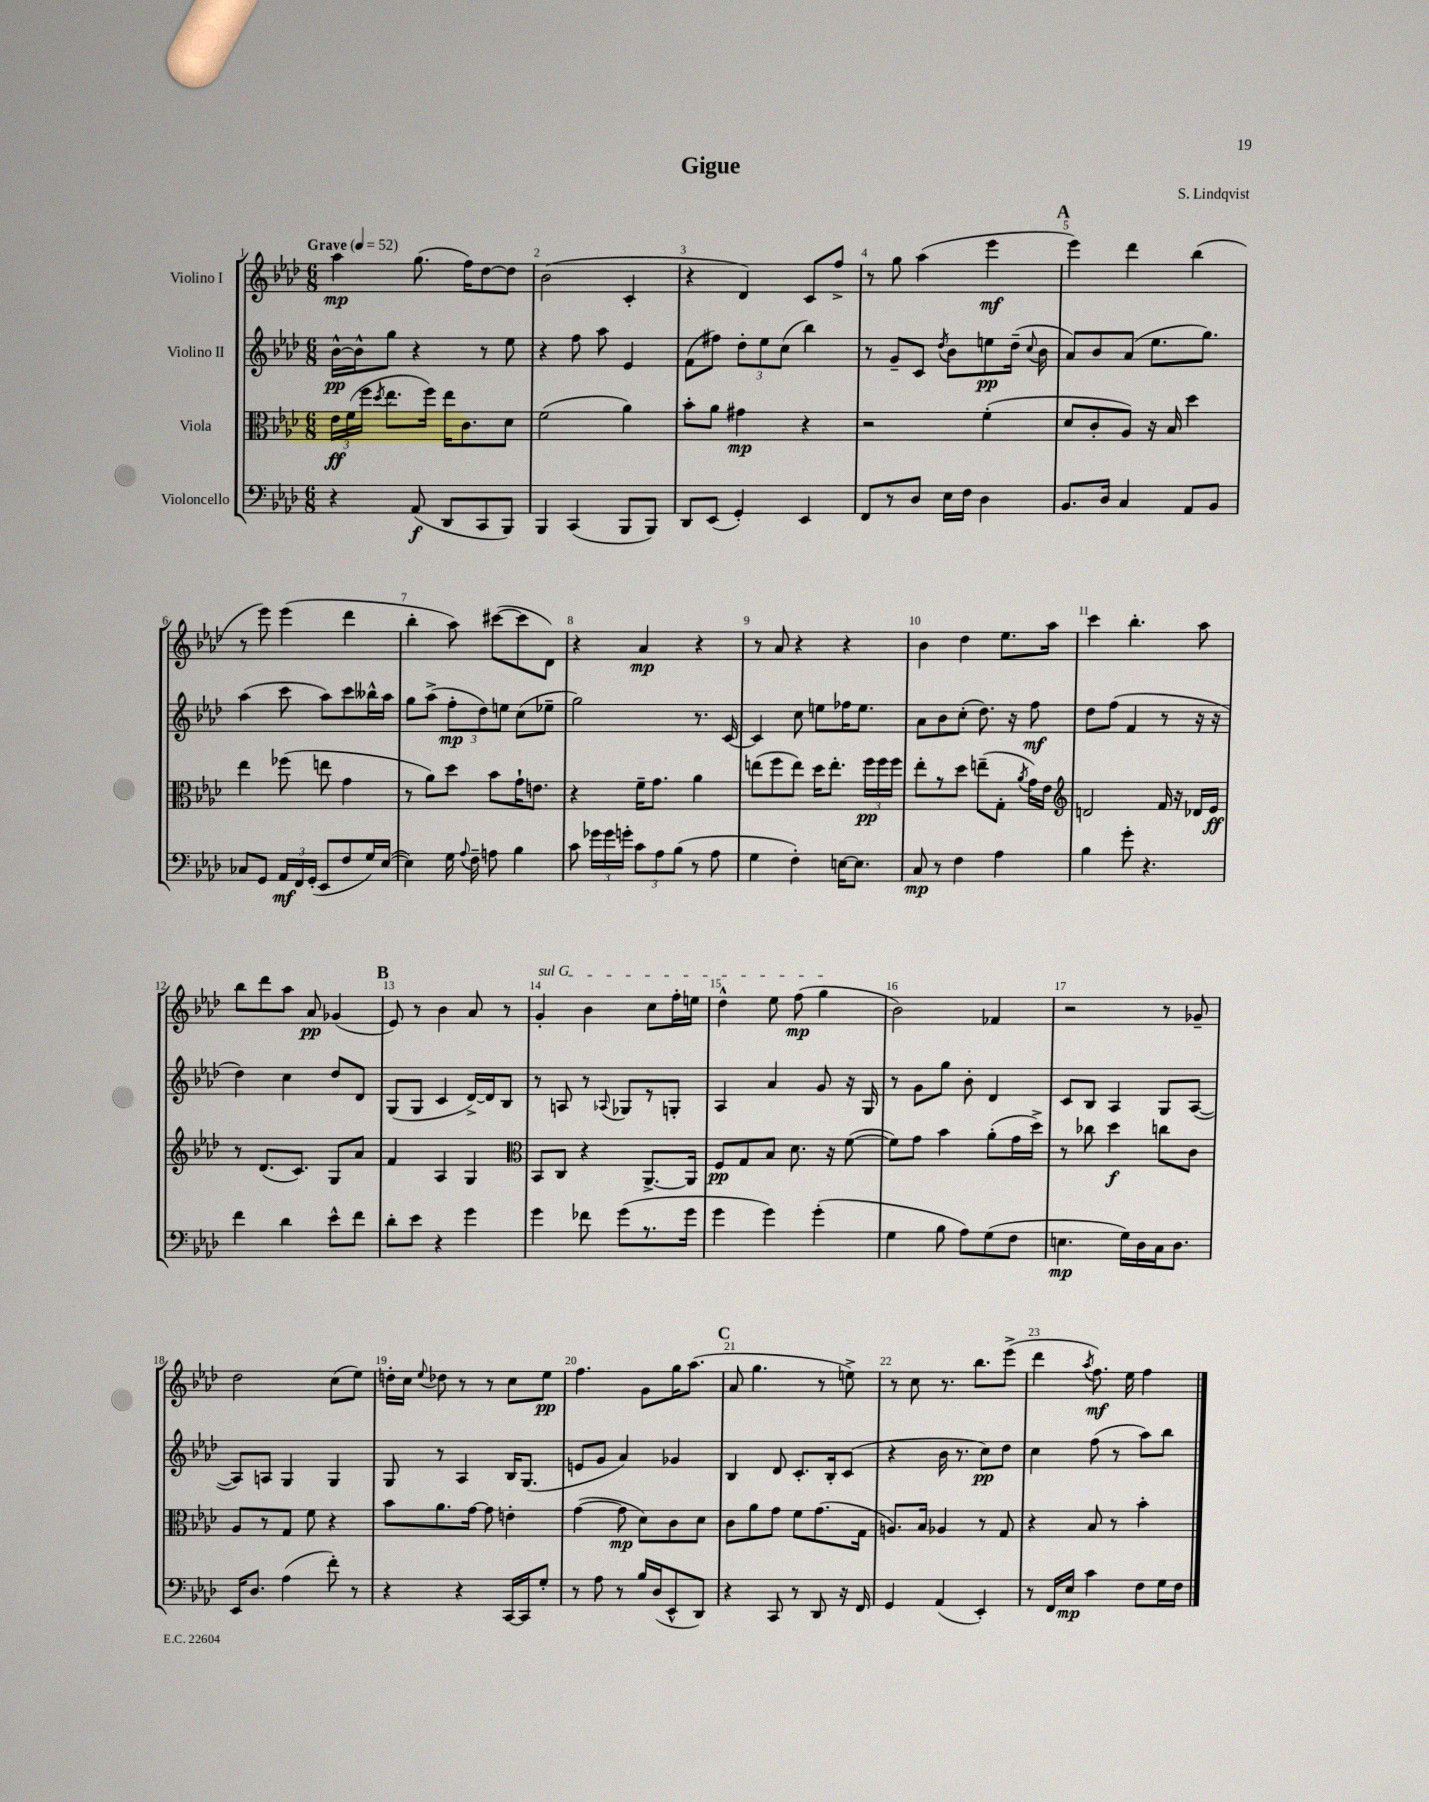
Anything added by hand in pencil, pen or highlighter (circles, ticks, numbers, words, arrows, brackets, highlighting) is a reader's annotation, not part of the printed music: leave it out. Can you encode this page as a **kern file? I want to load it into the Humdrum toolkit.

**kern	**kern	**kern	**kern
*staff4	*staff3	*staff2	*staff1
*clefF4	*clefC3	*clefG2	*clefG2
*k[b-e-a-d-]	*k[b-e-a-d-]	*k[b-e-a-d-]	*k[b-e-a-d-]
*M6/8	*M6/8	*M6/8	*M6/8
*MM52	*MM52	*MM52	*MM52
4r	24e-\LL	[16b-^^\LL	4aa-\
.	(24f\	.	.
.	.	16b-^^\]J	.
.	24ff\JJ	.	.
.	8qdd-/	.	.
.	8.ee-\L	8gg\J	.
(8AA-/	.	4r	(8.gg\
.	16ff\Jk)	.	.
8DD-/L	16ee-\LK	.	.
.	8.c\	.	16ff\LK)
8CC/	.	8r	[8dd-\
8BBB-/J)	8d-\J	8ee-\	8dd-\]J
=	=	=	=
4BBB-/	(2f\	4r	(2b-\
(4CC/	.	8ff\	.
.	.	8aa-\	.
8BBB-/L	4a-\)	4e-/	4c'/
8BBB-/J)	.	.	.
=	=	=	=
8DD-/L	8b-'\L	(8f\L	4r
(8EE-/J	8a-\J	8ff#\J)	.
4GG'/)	4g#\	12dd-'\L	4d-/)
.	.	12ee-\	.
.	.	(12cc\J	.
4EE-/	4r	4bb-\)	8c/L
.	.	.	8ff^/J
=	=	=	=
8FF/L	2r	8r	8r
8r	.	8g~/L	8gg\
8D-/J	.	8c/J	(4aa-\
.	.	8qdd-/	.
16E-\LL	.	8b-\L	.
16F\JJ	.	.	.
4D-\	(4f'\	8ee\	4eee-\
.	.	(16dd-~\Jk	.
.	.	8qqcc/	.
.	.	16b-\	.
=	=	=	=
8.BB-/L	8d-/L	8a-/L)	4eee-\)
.	8c'/	8b-/	.
16D-/Jk	.	.	.
4C/	8A-/J)	(8a-/J	4ddd-\
.	16r	8.ee-\L	.
.	16B-/	.	.
8AA-/L	4dd-\	.	(4bb-\
.	.	8.gg\J)	.
8BB-/J	.	.	.
=	=	=	=
8C-/L	4ee-\	(4aa-\	8r
8GG/J	.	.	8eee-\)
24AA-/LL	(8ff-\	8ccc\	(4eee-\
24FF/	.	.	.
(24GG'/JJ	.	.	.
8EE-/L	8ee\	8aa-\L)	.
8F/	4g\	8ccc\	4ddd-\
16G/L)	.	16bb--^^\L	.
([16E-/JJ	.	16aa-\JJ	.
=	=	=	=
4E-\])	8r	8gg\L	4bb-'\
.	8a-\L)	(8aa-^\J	.
16G\	8dd-\J	12ff'\L	8aa-\)
8qqA-/	.	.	.
16F~\	.	.	.
.	.	12dd-\)	.
8A\	8b-\L	.	([8ccc#\L
.	.	12ee\J	.
4B-\	16g`\K	(8cc\L	8ccc#\]
.	8.e\J	.	.
.	.	8ee-~\J	8d-\J)
=	=	=	=
8c\	4r	2gg\)	4r
24g-\LL	.	.	.
24g-\	.	.	.
24g'\JJ	.	.	.
12c\L	16f~\LK	.	4a-/
.	8.g\J	.	.
12A-\	.	.	.
(12B-\J	.	.	.
8r	4a-\	8.r	4r
8A-\	.	.	.
.	.	[16c/	.
=	=	=	=
4G\	(8ee\L	4c/]	8r
.	8ff\	.	8a-/
4F'\)	8ee\J)	8cc\	4r
.	16dd-\LK	8ee\L	.
.	8.ee'\J	.	.
[16E\LK	.	16ff-\K	4r
8.E\]J	.	8.ee\J	.
.	24ff\LL	.	.
.	24ff\	.	.
.	24ff\JJ	.	.
=	=	=	=
8C/	8ee-'\L	8a-\L	4b-\
8r	8r	8b-\	.
4F\	8dd-\J	(8cc'\J	4dd-\
.	(8ee~\L	8.dd-\)	.
4A-\	8G'\J	.	8.ee-\L
.	.	16r	.
.	8qa-/	.	.
.	16g\LL)	8ff\	.
.	16e-\JJ	.	16aa-\Jk
=	=	=	=
*	*clefG2	*	*
4B-\	2d/	8dd-\L	4ccc\
.	.	(8ff\J	.
8g'\	.	4f/	4.bb-'\
4.r	.	.	.
.	16f/	8r	.
.	16r	.	.
.	16d-/LL	16r	8aa-\
.	16e-/JJ	16r	.
=	=	=	=
4f\	8r	4dd-\)	8bb-\L
.	(8.d-/L	.	8ddd-\
4d-\	.	4cc\	8aa-\J
.	8.c/J)	.	.
.	.	.	8a-/
8e-^^\L	8G/L	8dd-/L	(4g-/
8f\J	8a-/J	8d-/J	.
=	=	=	=
8d-'\L	4f/	(8G/L	8e-/)
8e-\J	.	8G/J	8r
4r	4A-/	4c/	4b-\
4g\	4G/	[16d-^/LL)	8a-/
.	.	16d-/]J	.
.	.	8B-/J	8r
=	=	=	=
*	*clefC3	*	*
4g\	8BB-/L	8r	4g'/
.	8C/J	8A/	.
8f-\	4r	8r	4b-\
.	.	8qqA-/	.
(8g\L	.	8G-/L	.
8.r	[8.AA-^/L	8r	8cc\L
.	.	8G'/J	16ff'\L
16g\Jk	16AA-/]Jk	.	16ee\JJ
=	=	=	=
4g\	8F/L	4A-/	4dd-^^\
.	8G/	.	.
4g\)	8B-/J	4a-/	8ee-\
.	8.d-\	.	(8ff\
(4g'\	.	8g/	4gg\
.	16r	.	.
.	([8f\	16r	.
.	.	16G/	.
=	=	=	=
4G\	8f\]L)	8r	2b-\)
.	8g\J	8g\L	.
8B-\	4b-\	8gg\J	.
8A-\L)	.	8b-'\	.
(8G\	(8a-'\L	4d-/	4f-/
8F\J	16g\L	.	.
.	16dd-^\JJ)	.	.
=	=	=	=
4.E\	8r	8c/L	2r
.	8cc-\	8B-/J	.
.	4dd-\	4A-/	.
16G\LL)	.	.	.
16D-\	.	.	.
16C\J	8cc\L	8G/L	8r
8.D-\J	.	.	.
.	8c\J	([8A-/J	8g-~/
=	=	=	=
16EE-/LK	8A-/L	8A-/]L)	2dd-\
8.D-/J	.	.	.
.	8r	8A/J	.
(4A-\	8G/J	4G/	.
.	8f\	.	.
8f'\)	4r	4G/	(8cc\L
8r	.	.	8ee-\J)
=	=	=	=
4r	8b-\L	8G/	16dd'\LL
.	.	.	16cc\JJ
.	.	.	8qqee-/
.	8.a-\	8r	8dd-\
4r	.	4A-/	8r
.	[16g\Jk	.	.
.	8g\]	.	8r
[16CC/LL	4e'\	16B-/LK	8cc\L
16CC/]J	.	(8.G/J	.
8G'/J	.	.	8ee-\J
=	=	=	=
8r	([4g\	8e/L	4.ff\
8A-\	.	8g/J	.
8r	8g\]	4a-/)	.
16B-/LL	8d-\L)	.	8g\L
(16D-/J	.	.	.
8EE-^^/	8c\	4g-/	16gg\K
.	.	.	(8.aa-\J
8DD-/J)	8d-\J	.	.
=	=	=	=
4r	8c\L	4B-/	8a-/
.	8a-\	.	4.gg\
8CC/	8g\J	8d-/	.
8r	8f\L	8.c'/L	.
8DD-/	(8.g\	.	8r
.	.	16B-'/k	.
16r	.	(8c/J	8ee^\)
16FF/	16G\Jk	.	.
=	=	=	=
4GG/	8.A/L)	4r	8r
.	.	.	8cc\
.	16B-/Jk	.	.
(4AA-/	4A-/	16b-\	8.r
.	.	8.r	.
.	.	.	8.bb-\L
4EE-'/)	8r	8cc\L)	.
.	8G/	8dd-\J	(8eee-^\J
=	=	=	=
8r	4r	4cc\	4ddd-\
16FF/LL	.	.	.
16E-/JJ	.	.	.
.	.	.	8qaa-/
4c\	8B-/	(8ff\	8.ff\)
.	8r	8r	.
.	.	.	16ee-\
8F\L	4b-'\	8aa-\L)	4ff\
16G\L	.	8bb-\J	.
16F\JJ	.	.	.
==	==	==	==
*-	*-	*-	*-
